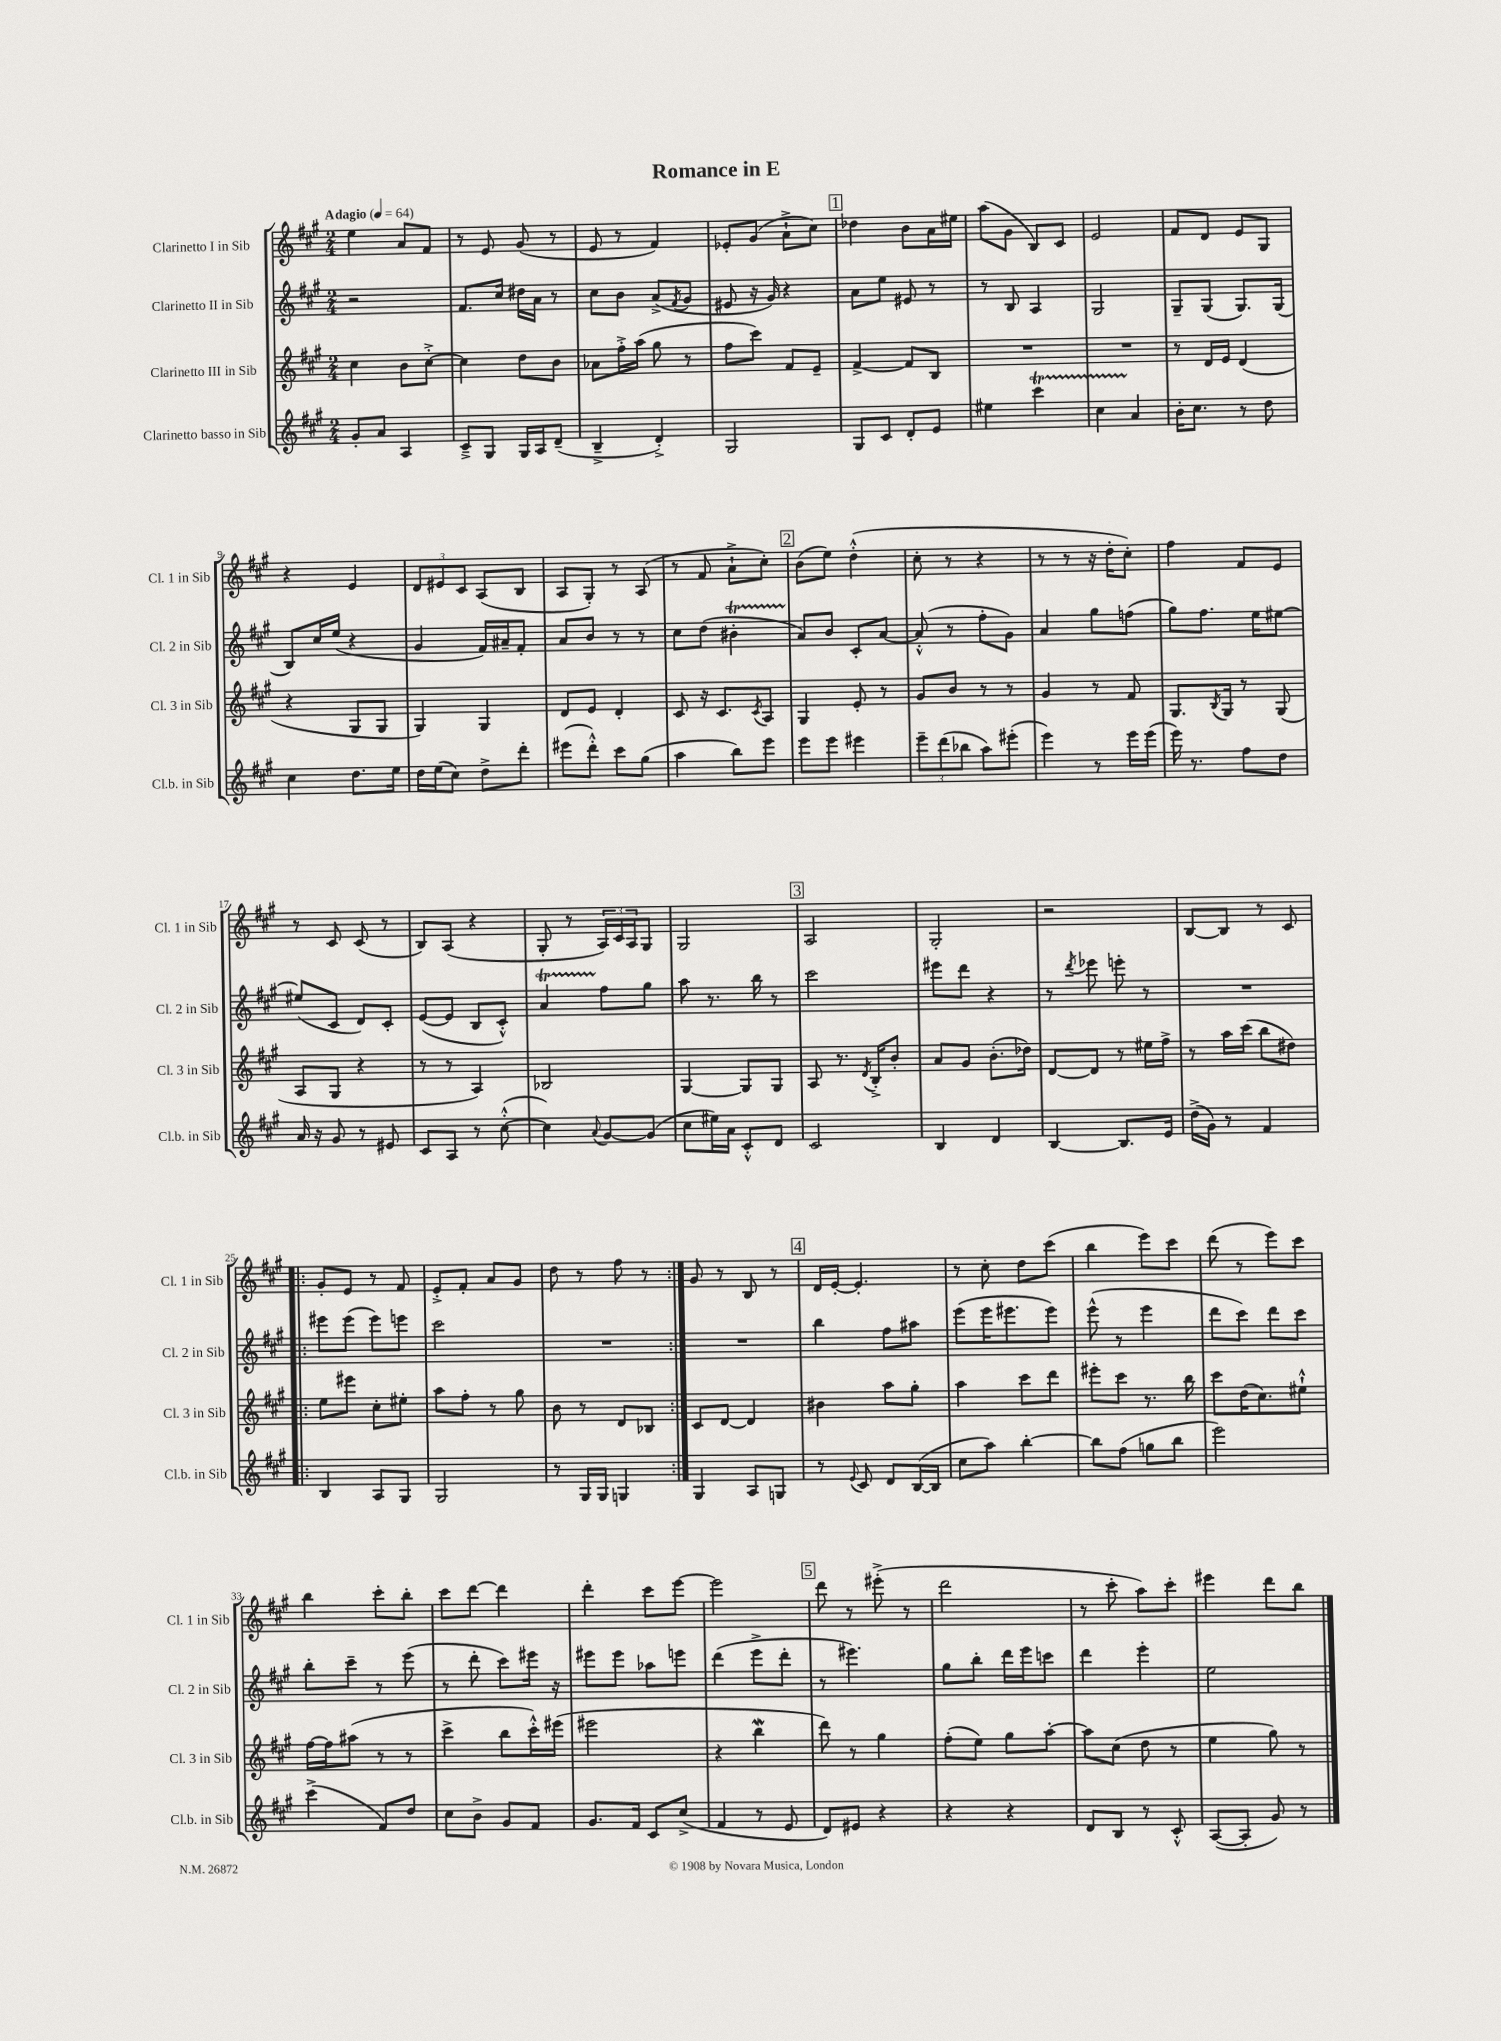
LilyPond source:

\header { title = "Romance in E" }
<<
\new StaffGroup <<
\new Staff = "s0" \with { instrumentName = "Clarinetto I in Sib" shortInstrumentName = "Cl. 1 in Sib" } {
    \clef treble \key a \major \numericTimeSignature \time 2/4 \tempo "Adagio" 4 = 64
    e''4 a'8 fis'8 |
    r8 e'8 gis'8( r8 |
    e'8 r8 fis'4) |
    ees'8-. gis'8( a'8-!-> cis''8) |
    \mark \markup { \box "1" } des''4 b'8 a'16 eis''16 |
    a''8( gis'8 b8) cis'8 |
    e'2 |
    fis'8 d'8 e'8 gis8 |
    r4 e'4 |
    \tuplet 3/2 { d'8 eis'8 cis'8 } a8( b8 |
    a8 gis8-.) r8 a8( |
    r8 fis'8 a'8-!-> cis''8-.) |
    \mark \markup { \box "2" } b'8( e''8) d''4-.-^( |
    cis''8-. r8 r4 |
    r8 r8 r16 d''16-. cis''8-.) |
    fis''4 fis'8 e'8 |
    r8 cis'8 cis'8( r8 |
    b8) a8( r4 |
    gis8-. r8 \tuplet 3/2 { a16) cis'16 a16 } gis8 |
    gis2 |
    \mark \markup { \box "3" } a2 |
    gis2-. |
    r2 |
    b8~ b8 r8 cis'8 |
    \repeat volta 2 { gis'8-. e'8 r8 fis'8 |
    e'8-.-> fis'8-. a'8 gis'8 |
    d''8 r8 fis''8 r8 | }
    gis'8 r8 b8 r8 |
    \mark \markup { \box "4" } d'16 e'16~-. e'4.-. |
    r8 cis''8-. d''8 cis'''8( |
    b''4 e'''8) cis'''8 |
    d'''8( r8 e'''8) cis'''8 |
    b''4 cis'''8-. b''8-. |
    cis'''8 d'''8~ d'''4 |
    d'''4-. cis'''8 e'''8~ |
    e'''2 |
    \mark \markup { \box "5" } d'''8 r8 eis'''8-.->( r8 |
    d'''2 |
    r8 cis'''8-. a''8) cis'''8-. |
    eis'''4 d'''8 b''8 \bar "|." |
}
\new Staff = "s1" \with { instrumentName = "Clarinetto II in Sib" shortInstrumentName = "Cl. 2 in Sib" } {
    \clef treble \key a \major \numericTimeSignature \time 2/4
    r2 |
    fis'8. cis''16 dis''16 a'16 r8 |
    cis''8 b'8 a'8->( \acciaccatura { fis'8 } gis'8 |
    eis'8 r16 gis'16) r4 |
    \mark \markup { \box "1" } a'8 e''8 eis'8 r8 |
    r8 b8 a4 |
    gis2 |
    gis8-- gis8( gis8.) gis16( |
    b8) cis''16 e''16( r4 |
    gis'4 fis'16) ais'16-- fis'8-. |
    a'8 b'8 r8 r8 |
    cis''8 d''8( bis'4-.\startTrillSpan |
    \mark \markup { \box "2" } a'8\stopTrillSpan) b'8 cis'8-. a'8~ |
    a'8-.-^( r8 fis''8-. gis'8) |
    a'4 gis''8 f''8( |
    gis''8) fis''8. e''16 eis''8~ |
    eis''8( cis'8 d'8) cis'8-. |
    e'8~( e'8 b8 cis'8-.-^) |
    a'4\startTrillSpan fis''8\stopTrillSpan gis''8 |
    a''8 r8. b''16 r8 |
    \mark \markup { \box "3" } cis'''2 |
    eis'''8 d'''8 r4 |
    r8 \acciaccatura { d'''8 } ees'''8 e'''8-. r8 |
    R2 |
    \repeat volta 2 { eis'''8 eis'''8( eis'''8) e'''8 |
    cis'''2 |
    R2 | }
    R2 |
    \mark \markup { \box "4" } b''4 fis''8 ais''8 |
    e'''8( e'''16 eis'''8. eis'''8) |
    e'''8-^( r8 e'''4 |
    d'''8 cis'''8) d'''8 cis'''8 |
    b''8-. cis'''8-- r8 e'''8( |
    r8 d'''8-. cis'''8) eis'''16 r16 |
    eis'''8 eis'''8 aes''8 e'''8 |
    d'''4( e'''8-> d'''8-. |
    \mark \markup { \box "5" } r8 eis'''4.) |
    gis''8 b''8-. d'''16 e'''16 c'''8 |
    d'''4 e'''4-. |
    e''2 \bar "|." |
}
\new Staff = "s2" \with { instrumentName = "Clarinetto III in Sib" shortInstrumentName = "Cl. 3 in Sib" } {
    \clef treble \key a \major \numericTimeSignature \time 2/4
    cis''4 b'8 cis''8~-.-> |
    cis''4 d''8 b'8 |
    aes'8 fis''16-.-> a''16( gis''8 r8 |
    fis''8 cis'''8) fis'8 e'8-- |
    \mark \markup { \box "1" } fis'4~-> fis'8 b8 |
    R2 |
    R2 |
    r8 d'16 e'16 d'4( |
    r4 gis8 gis8 |
    gis4) gis4 |
    d'8 e'8 d'4-. |
    cis'8 r16 cis'8. \acciaccatura { cis'8 } a8 |
    \mark \markup { \box "2" } gis4 e'8-. r8 |
    gis'8 b'8 r8 r8 |
    gis'4 r8 fis'8 |
    gis8. \acciaccatura { b8 } gis16 r8 gis8( |
    a8 gis8 r4 |
    r8 r8 a4) |
    bes2 |
    gis4~ gis8 gis8 |
    \mark \markup { \box "3" } a8 r8. \acciaccatura { d'8 } b16-.-> b'8-. |
    a'8 gis'8 b'8.-.( des''16) |
    d'8~ d'8 r8 eis''16 fis''16-> |
    r8 a''16 cis'''16( b''8 dis''8) |
    \repeat volta 2 { e''8 eis'''8 cis''8-. eis''8-. |
    a''8 fis''8-. r8 gis''8 |
    b'8 r8 d'8 bes8 | }
    cis'8 d'8~ d'4 |
    \mark \markup { \box "4" } bis'4 a''8 gis''8-. |
    a''4 cis'''8 d'''8 |
    eis'''8-. cis'''8 r8. b''16 |
    cis'''8 d''16( cis''8.) eis''8-!-^ |
    fis''16~ fis''16 ais''8( r8 r8 |
    cis'''4-> b''8 cis'''16-.-^) eis'''16( |
    eis'''2 |
    r4 b''4\mordent |
    \mark \markup { \box "5" } d'''8) r8 gis''4 |
    fis''8-.( e''8) gis''8 a''8~-. |
    a''8 cis''8( d''8 r8 |
    e''4 gis''8) r8 \bar "|." |
}
\new Staff = "s3" \with { instrumentName = "Clarinetto basso in Sib" shortInstrumentName = "Cl.b. in Sib" } {
    \clef treble \key a \major \numericTimeSignature \time 2/4
    gis'8-. a'8 a4 |
    cis'8---> gis8 gis16 a16 d'8--( |
    b4---> d'4-.->) |
    gis2 |
    \mark \markup { \box "1" } gis8 cis'8 d'8-. e'8 |
    eis''4 cis'''4\startTrillSpan |
    cis''4 a'4\stopTrillSpan |
    b'16-. cis''8. r8 d''8 |
    cis''4 d''8. e''16 |
    d''16 e''16( cis''8) d''8-> d'''8-. |
    eis'''8( d'''8-.-^) cis'''8 gis''8( |
    a''4 b''8) e'''8 |
    \mark \markup { \box "2" } e'''8 e'''8 eis'''4 |
    \tuplet 3/2 { e'''8-- d'''8( bes''8 } a''8) eis'''8-.( |
    e'''4) r8 e'''16 e'''16( |
    e'''16) r8. fis''8 d''8 |
    a'16 r16 gis'8 r8 eis'8 |
    cis'8 a8 r8 cis''8~-.-^( |
    cis''4) \appoggiatura { a'8 } gis'8~ gis'8( |
    cis''8 eis''16) a'16 cis'8-.-^ d'8 |
    \mark \markup { \box "3" } cis'2 |
    b4 d'4 |
    b4~ b8. e'16 |
    d''16->( gis'16) r8 fis'4 |
    \repeat volta 2 { b4 a8 gis8 |
    gis2 |
    r8 gis16 gis16 g4 | }
    gis4 a8 g8 |
    \mark \markup { \box "4" } r8 \appoggiatura { e'8 } cis'8 d'8 b16~( b16 |
    cis''8 a''8) b''4~-. |
    b''8 fis''8( g''8 b''8 |
    e'''2) |
    cis'''4->( fis'8) d''8 |
    cis''8 b'8-> gis'8 fis'8 |
    gis'8. fis'16 cis'8 cis''8->( |
    fis'4 r8 e'8 |
    \mark \markup { \box "5" } d'8) eis'8 r4 |
    r4 r4 |
    d'8 b8 r8 cis'8-.-^ |
    a8~( a8-. gis'8) r8 \bar "|." |
}
>>
>>
